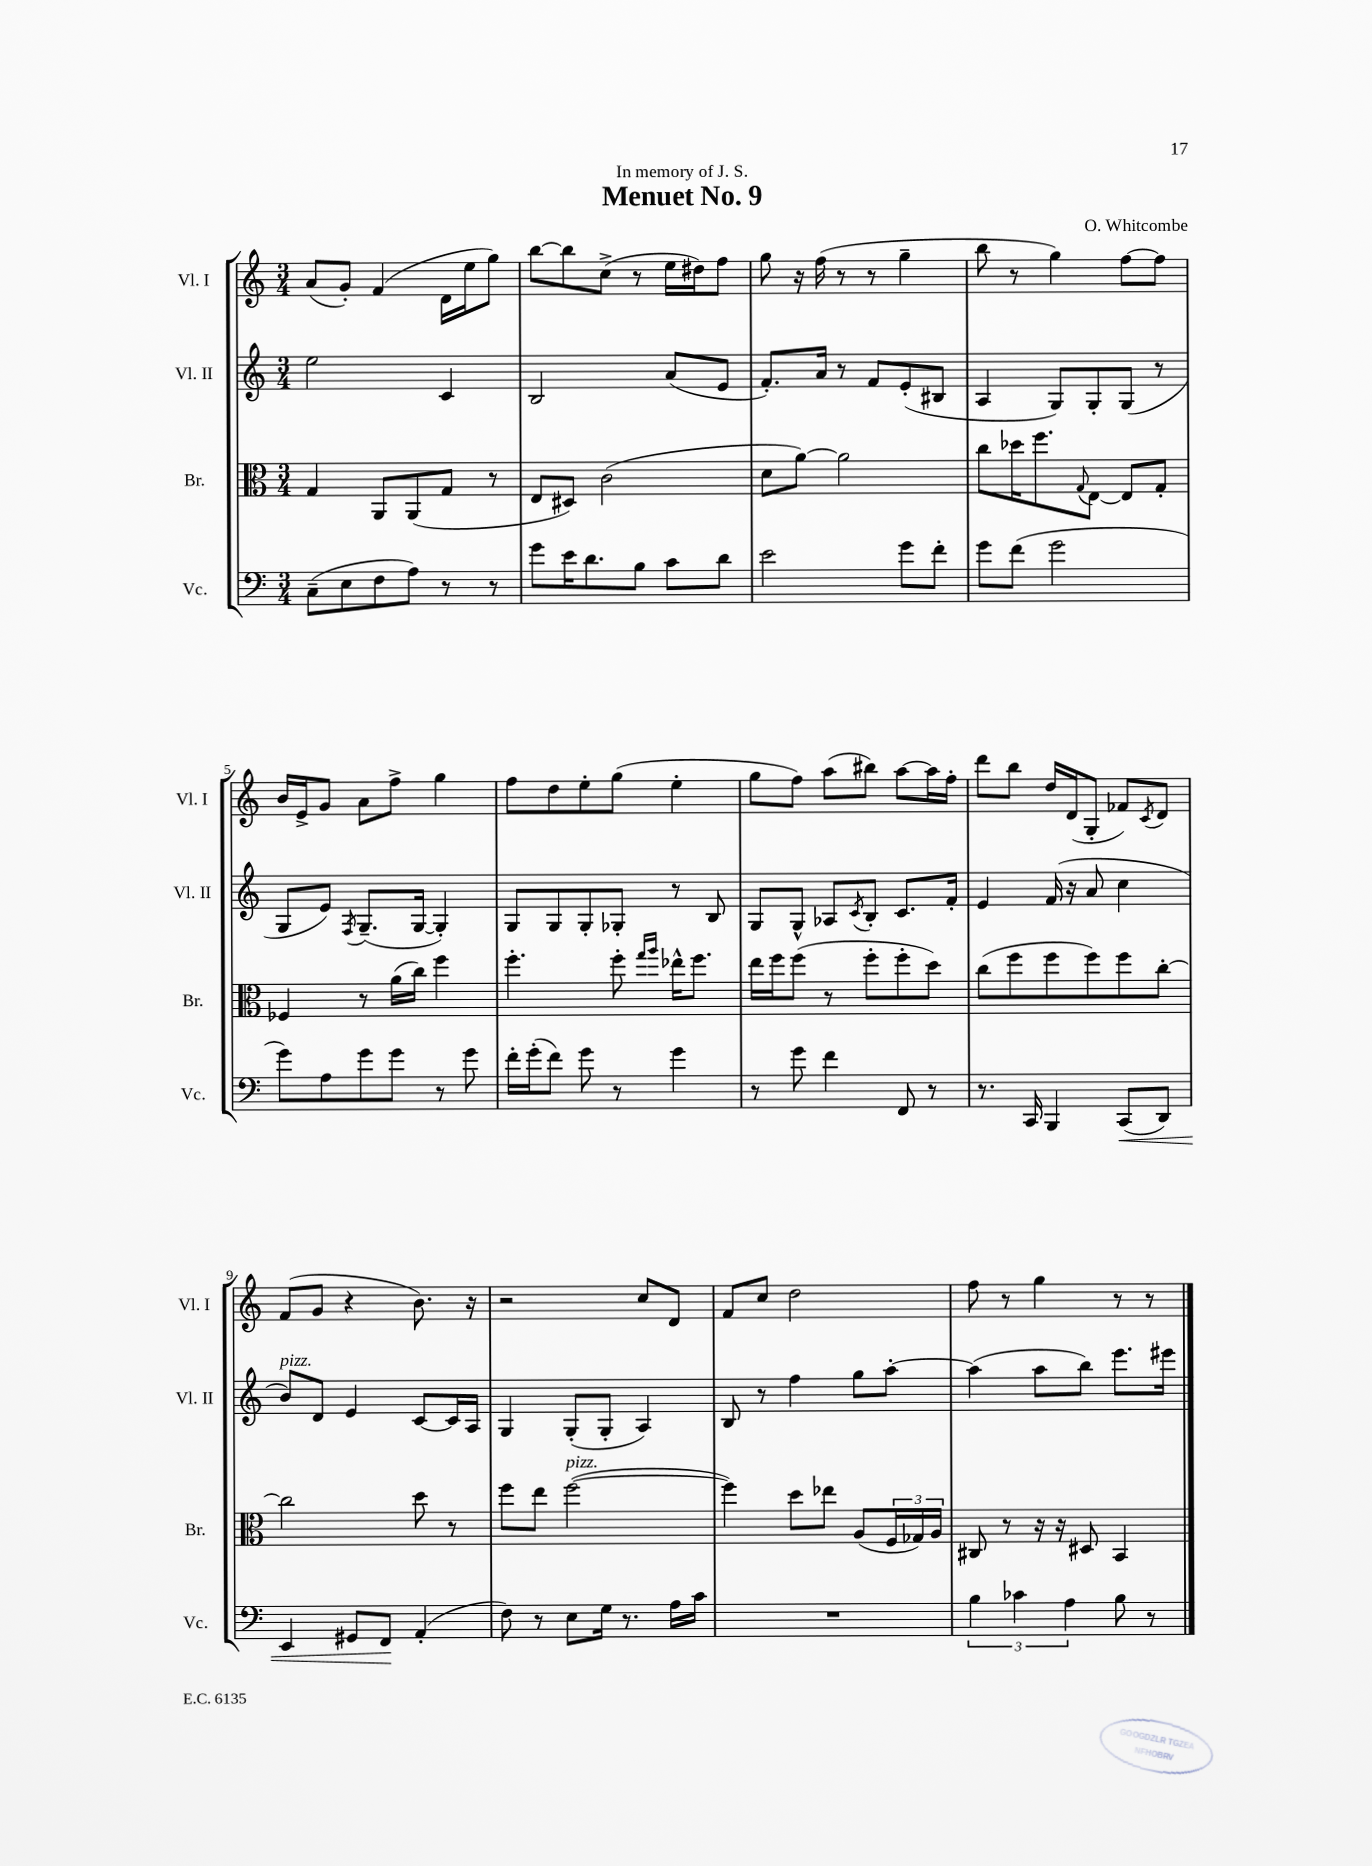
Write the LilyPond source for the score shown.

\header { title = "Menuet No. 9" composer = "O. Whitcombe" dedication = "In memory of J. S." }
<<
\new StaffGroup <<
\new Staff = "s0" \with { instrumentName = "Vl. I" shortInstrumentName = "Vl. I" } {
    \clef treble \key c \major \numericTimeSignature \time 3/4
    a'8( g'8-.) f'4( d'16 e''16 g''8) |
    b''8~ b''8 c''8->( r8 e''16 dis''16) f''8 |
    g''8 r16 f''16( r8 r8 g''4-- |
    b''8 r8 g''4) f''8~ f''8 |
    b'16 e'16-> g'8 a'8 f''8-> g''4 |
    f''8 d''8 e''8-. g''8( e''4-. |
    g''8 f''8) a''8( bis''8) a''8~ a''16 f''16-. |
    d'''8 b''8 d''16 d'16( g8-. fes'8) \acciaccatura { c'8 } d'8 |
    f'8( g'8 r4 b'8.) r16 |
    r2 c''8 d'8 |
    f'8 c''8 d''2 |
    f''8 r8 g''4 r8 r8 \bar "|." |
}
\new Staff = "s1" \with { instrumentName = "Vl. II" shortInstrumentName = "Vl. II" } {
    \clef treble \key c \major \numericTimeSignature \time 3/4
    e''2 c'4 |
    b2 a'8( e'8 |
    f'8.-.) a'16 r8 f'8 e'8-.( bis8 |
    a4 g8) g8-. g8( r8 |
    g8 e'8) \acciaccatura { f8 } g8.--( g16~ g4-.) |
    g8 g8 g8-. ges8-. r8 b8 |
    g8 g8-^ aes8 \acciaccatura { c'8 } b8-. c'8. f'16-. |
    e'4 f'16( r16 a'8 c''4 |
    b'8^\markup { \italic "pizz." }) d'8 e'4 c'8~ c'16 a16 |
    g4 g8-.( g8-. a4) |
    b8 r8 f''4 g''8 a''8~-. |
    a''4( a''8 b''8) e'''8. eis'''16 \bar "|." |
}
\new Staff = "s2" \with { instrumentName = "Br." shortInstrumentName = "Br." } {
    \clef alto \key c \major \numericTimeSignature \time 3/4
    g4 a,8 a,8( g8 r8 |
    e8 dis8) c'2( |
    d'8 a'8~) a'2 |
    c''8 des''16 f''8. \appoggiatura { g8 } e8~ e8 g8-. |
    fes4 r8 a'16( c''16) f''4 |
    f''4.-. f''8-. \grace { g''16 a''16 } ees''16-^ f''8. |
    e''16 f''16 f''8( r8 f''8-. f''8-. d''8) |
    c''8( f''8 f''8 f''8) f''8 c''8~-. |
    c''2 d''8 r8 |
    f''8 e''8 f''2~^\markup { \italic "pizz." }( |
    f''4) d''8 ees''8 a8( \tuplet 3/2 { f16 ges16) a16 } |
    cis8 r8 r16 r16 dis8 b,4 \bar "|." |
}
\new Staff = "s3" \with { instrumentName = "Vc." shortInstrumentName = "Vc." } {
    \clef bass \key c \major \numericTimeSignature \time 3/4
    c8--( e8 f8 a8) r8 r8 |
    g'8 e'16 d'8. b8 c'8 d'8 |
    e'2 g'8 f'8-. |
    g'8 f'8( g'2 |
    g'8) a8 g'8 g'8 r8 g'8 |
    f'16-. g'16-.( f'8) g'8 r8 g'4 |
    r8 g'8 f'4 f,8 r8 |
    r8. c,16 b,,4 c,8\<( d,8) |
    e,4 gis,8 f,8\! a,4-.( |
    f8) r8 e8 g16 r8. a16 c'16 |
    R2. |
    \tuplet 3/2 { b4 ces'4 a4 } b8 r8 \bar "|." |
}
>>
>>
